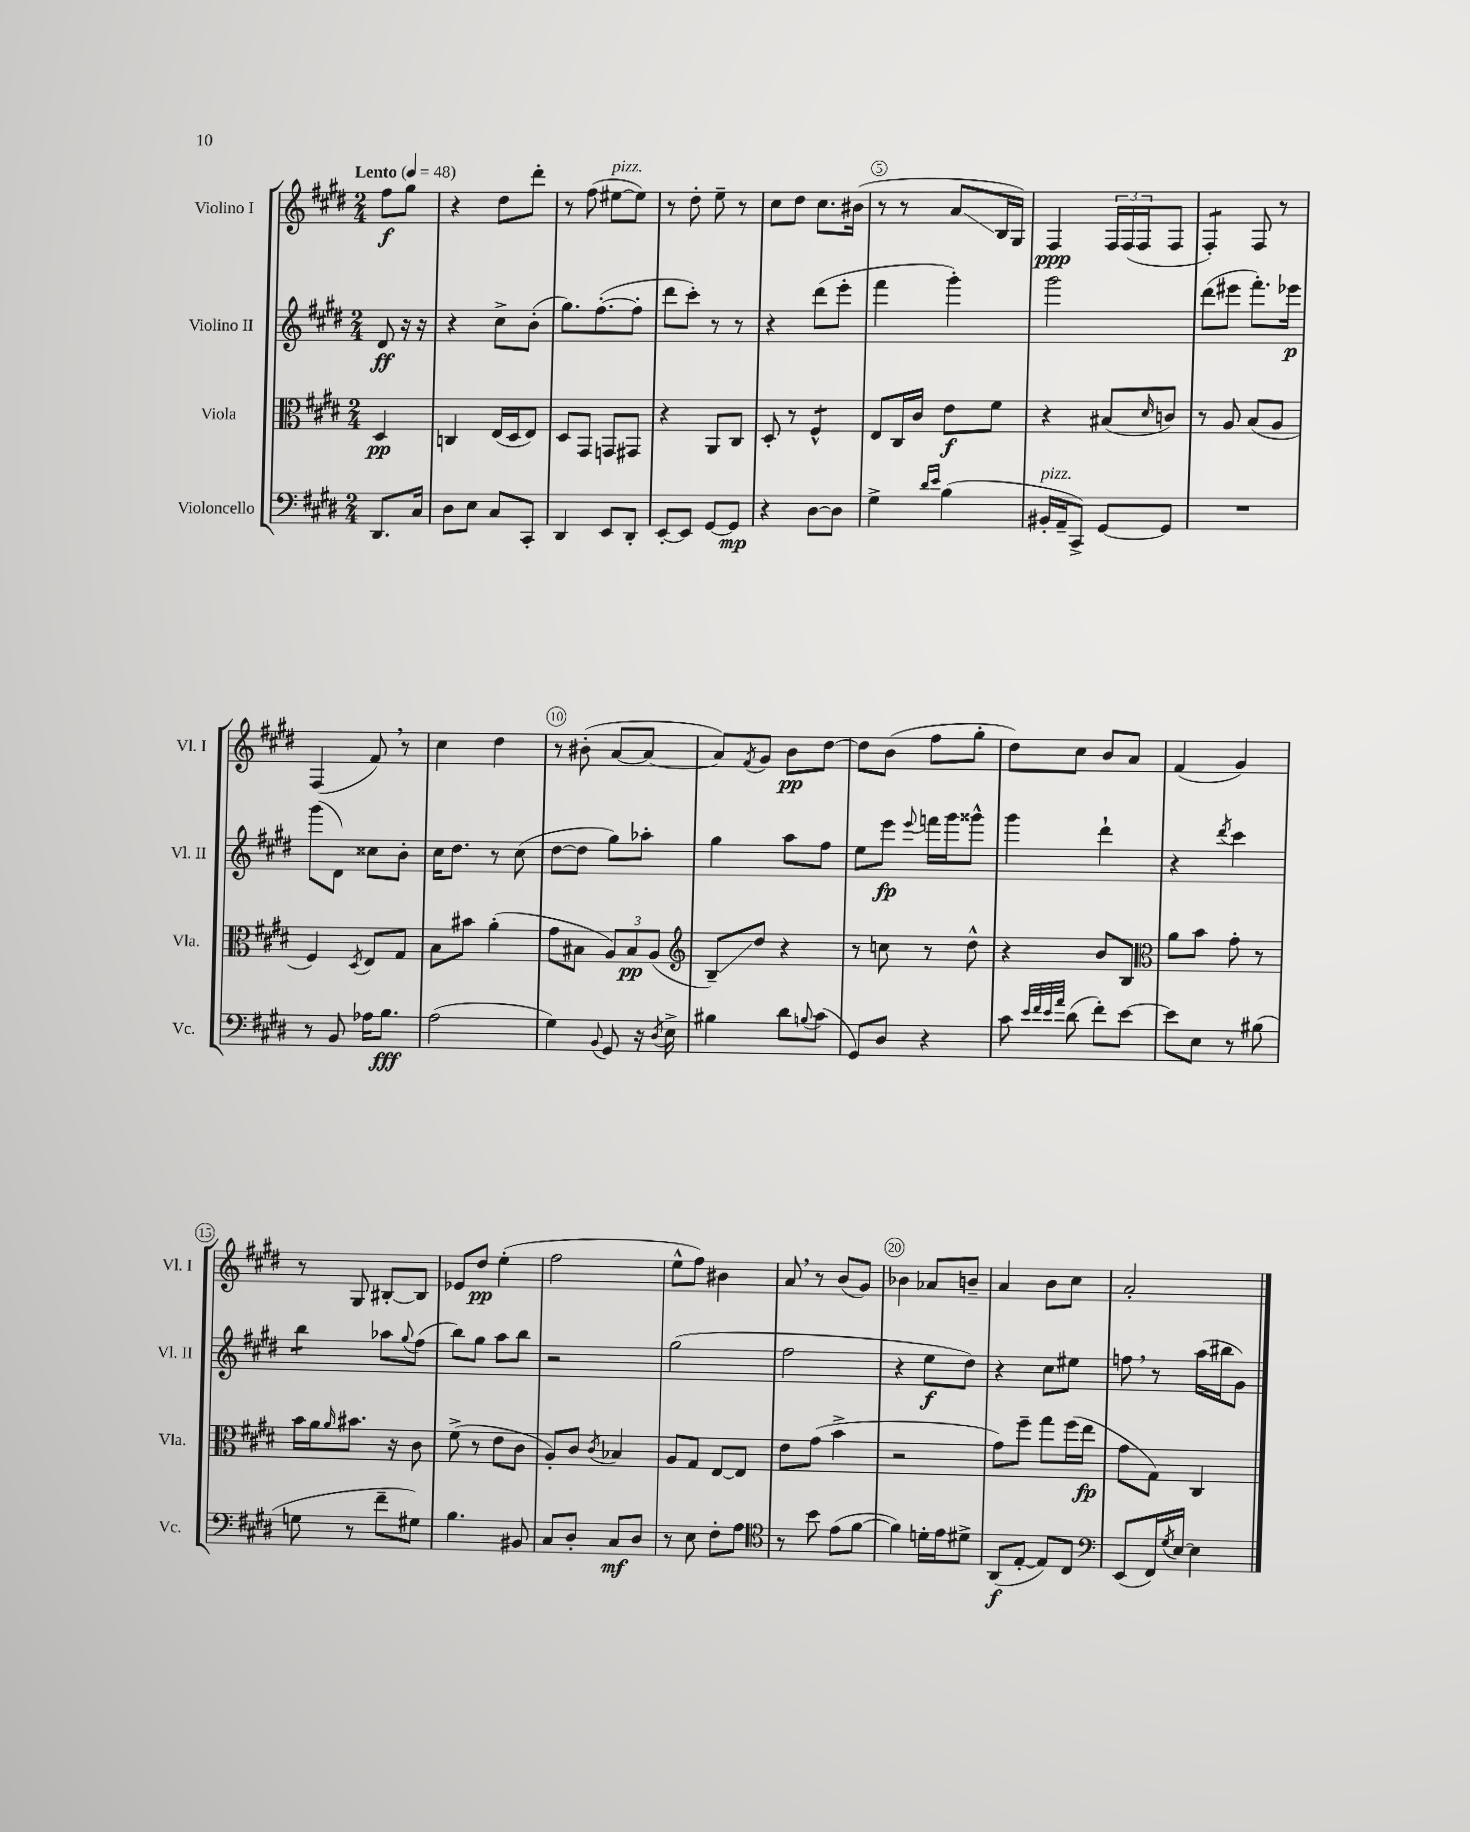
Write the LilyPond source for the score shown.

<<
\new StaffGroup <<
\new Staff = "s0" \with { instrumentName = "Violino I" shortInstrumentName = "Vl. I" } {
    \clef treble \key e \major \numericTimeSignature \time 2/4 \partial 4 \tempo "Lento" 4 = 48
    fis''8\f gis''8 |
    r4 dis''8 dis'''8-. |
    r8 fis''8( eis''8~^\markup { \italic "pizz." } eis''8) |
    r8 dis''8-. e''8-- r8 |
    cis''8 dis''8 cis''8. bis'16( |
    r8 r8 a'8\glissando b16 gis16) |
    fis4\ppp \tuplet 3/2 { fis16 fis16( fis16 } fis8 |
    fis4:8-.) fis8 r8 |
    fis4( fis'8) \breathe r8 |
    cis''4 dis''4 |
    r8 bis'8-.( a'8~ a'8~ |
    a'8) \acciaccatura { fis'8 } gis'8 b'8\pp dis''8~ |
    dis''8 b'8( fis''8 gis''8-. |
    dis''8) cis''8 b'8 a'8 |
    fis'4( gis'4) |
    r8 gis8 bis8~-. bis8 |
    ees'8 dis''8\pp e''4-.( |
    fis''2 |
    e''8-^ fis''8) bis'4 |
    a'8 \breathe r8 b'8( gis'8) |
    bes'4 aes'8 b'8-- |
    a'4 b'8 cis''8 |
    a'2-. \bar "|." |
}
\new Staff = "s1" \with { instrumentName = "Violino II" shortInstrumentName = "Vl. II" } {
    \clef treble \key e \major \numericTimeSignature \time 2/4 \partial 4
    dis'8\ff r16 r16 |
    r4 cis''8-> b'8-.( |
    gis''8.) fis''8.~-.( fis''8-. |
    dis'''8 cis'''8-.) r8 r8 |
    r4 dis'''8( e'''8-. |
    fis'''4 gis'''4-.) |
    gis'''2 |
    dis'''8( eis'''8 fis'''8.-.) ees'''16\p |
    gis'''8( dis'8) cisis''8 b'8-. |
    cis''16 dis''8. r8 cis''8( |
    dis''8~ dis''8 gis''8) aes''8-. |
    gis''4 a''8 fis''8 |
    e''8 e'''8\fp \appoggiatura { e'''8 } f'''16 gis'''16 gisis'''8-^ |
    gis'''4 dis'''4-! |
    r4 \acciaccatura { dis'''8 } cis'''4 |
    b''4:8 aes''8 \appoggiatura { gis''8 } fis''8( |
    b''8) gis''8 a''8 b''8 |
    r2 |
    gis''2( |
    fis''2 |
    r4 e''8\f dis''8) |
    r4 cis''8 eis''8 |
    f''8 \breathe r8 a''16( bis''16 gis'8) \bar "|." |
}
\new Staff = "s2" \with { instrumentName = "Viola" shortInstrumentName = "Vla." } {
    \clef alto \key e \major \numericTimeSignature \time 2/4 \partial 4
    dis4\pp |
    c4 e16( dis16 e8) |
    dis8 gis,8 g,8 gis,8 |
    r4 a,8 cis8 |
    dis8-. r8 fis4:8-^ |
    e8 cis16 cis'16 e'8\f fis'8 |
    r4 bis8( \grace { dis'16 } c'8) |
    r8 a8 b8( a8 |
    fis4) \acciaccatura { dis8 } e8 gis8 |
    b8 bis'8 a'4-.( |
    gis'8 bis8 \tuplet 3/2 { a8) bis8\pp a8( } |
    \clef treble b8--\glissando) dis''8 r4 |
    r8 c''8 r8 dis''8-^ |
    r4 b'8 b8 |
    \clef alto a'8 b'8 gis'8-. r8 |
    b'16 a'16 \grace { a'16 } bis'8. r16 cis'8 |
    fis'8->( r8 e'8 cis'8 |
    a8-.) cis'8 \acciaccatura { cis'8 } bes4 |
    a8 gis8 e8~ e8 |
    e'8 gis'8( b'4-> |
    r2 |
    gis'8) fis''8-- gis''8 fis''16( e''16\fp |
    gis'8 gis8) cis4 \bar "|." |
}
\new Staff = "s3" \with { instrumentName = "Violoncello" shortInstrumentName = "Vc." } {
    \clef bass \key e \major \numericTimeSignature \time 2/4 \partial 4
    dis,8. cis16 |
    dis8 e8 cis8 cis,8-. |
    dis,4 e,8 dis,8-. |
    e,8~-. e,8 gis,8~ gis,8\mp |
    r4 dis8~ dis8 |
    gis4-> \grace { dis'16 e'16 } b4( |
    bis,16-.^\markup { \italic "pizz." } a,16-- cis,8->) gis,8~ gis,8 |
    R2 |
    r8 b,8 aes16 b8.\fff |
    a2( |
    gis4) \appoggiatura { b,8 } gis,8 r16 \acciaccatura { dis8 } e16-> |
    bis4 dis'8 \appoggiatura { b8 } cis'8( |
    gis,8) dis8 r4 |
    cis'8 \grace { e'32 fis'32 e'32 a'32 } dis'8( fis'8-.) e'8~ |
    e'8 e8 r8 bis8( |
    g8 r8 fis'8-- gis8) |
    b4. bis,8 |
    cis8 dis8-. cis8\mf dis8 |
    r8 e8 fis8-. a8 |
    \clef tenor r8 b'8 e'8( fis'8~ |
    fis'4) d'16-. e'16 dis'8-> |
    a,8\f( e8~-. e8) cis8 |
    \clef bass e,8( fis,16) \acciaccatura { gis8 } e16~ e4 \bar "|." |
}
>>
>>
\layout { \context { \Score \override BarNumber.break-visibility = ##(#f #t #t) barNumberVisibility = #(every-nth-bar-number-visible 5) \override BarNumber.stencil = #(make-stencil-circler 0.1 0.3 ly:text-interface::print) } }
